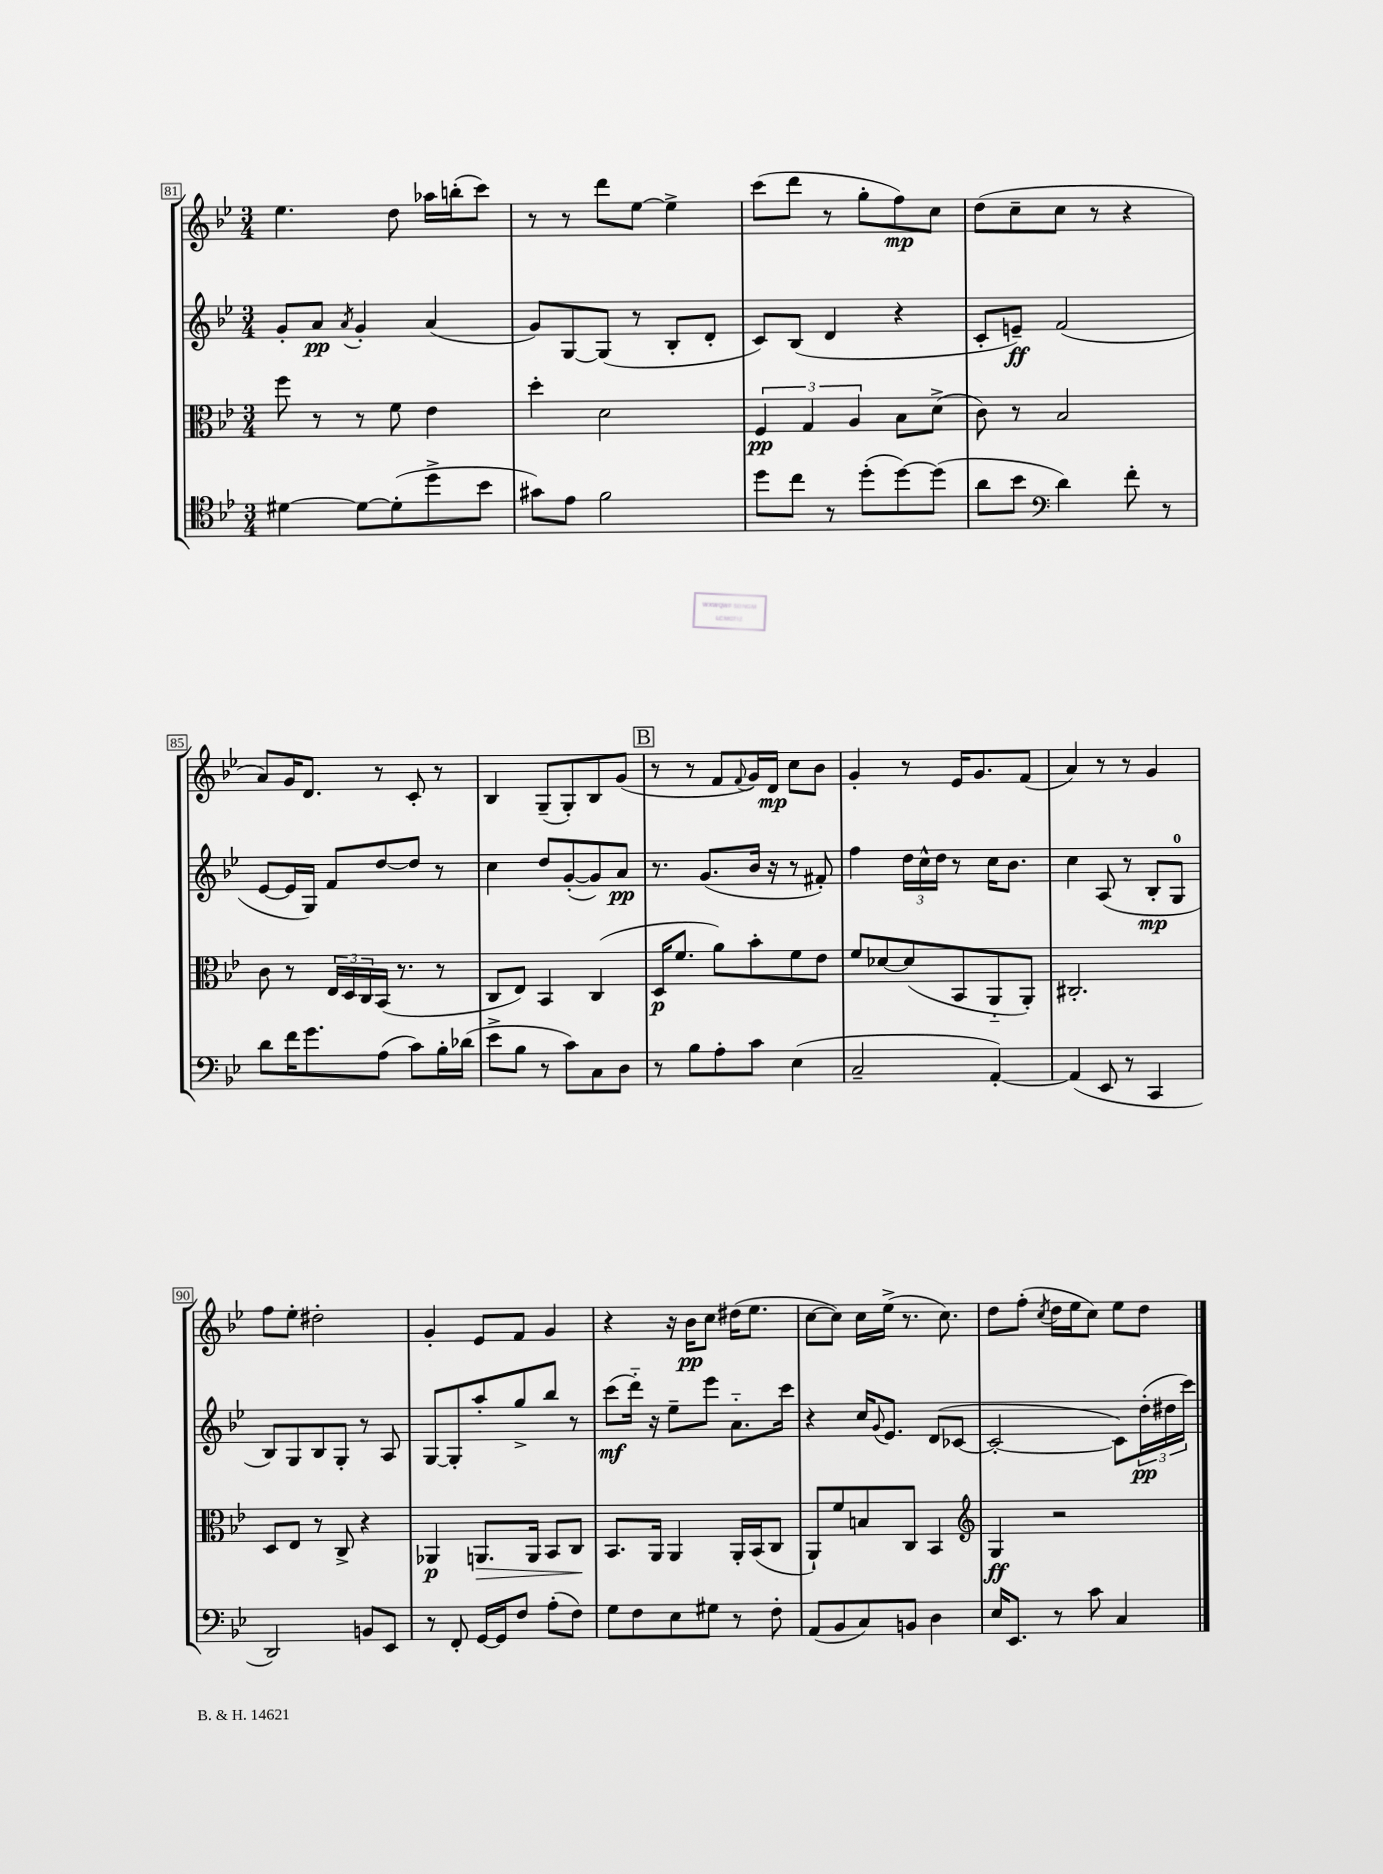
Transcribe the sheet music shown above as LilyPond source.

<<
\new StaffGroup <<
\new Staff = "s0" {
    \clef treble \key bes \major \numericTimeSignature \time 3/4
    ees''4. d''8 aes''16 b''16-.( c'''8) |
    r8 r8 d'''8 ees''8~ ees''4-> |
    c'''8( d'''8 r8 g''8-. f''8\mp) c''8 |
    d''8( c''8-- c''8 r8 r4 |
    a'8) g'16 d'8. r8 c'8-. r8 |
    bes4 g8--( g8-.) bes8 g'8( |
    \mark \markup { \box "B" } r8 r8 f'8 \appoggiatura { f'8 } g'16) d'16\mp c''8 bes'8 |
    g'4-. r8 ees'16 g'8. f'8( |
    a'4) r8 r8 g'4 |
    f''8 ees''8-. dis''2-. |
    g'4-. ees'8 f'8 g'4 |
    r4 r16 bes'16\pp c''8 dis''16( ees''8. |
    c''8~ c''8) c''16 ees''16->( r8. c''8.) |
    d''8 f''8-.( \acciaccatura { c''8 } d''16 ees''16 c''8) ees''8 d''8 \bar "|." |
}
\new Staff = "s1" {
    \clef treble \key bes \major \numericTimeSignature \time 3/4
    g'8-. a'8\pp \acciaccatura { a'8 } g'4-. a'4( |
    g'8) g8~ g8( r8 bes8-. d'8-. |
    c'8) bes8( d'4 r4 |
    c'8-. e'8--\ff) f'2( |
    ees'8~ ees'16 g16) f'8 d''8~ d''8 r8 |
    c''4 d''8 g'8~-.( g'8) a'8\pp |
    \mark \markup { \box "B" } r8. g'8.( bes'16 r16 r8 fis'8-.) |
    f''4 \tuplet 3/2 { d''16 c''16-^ d''16 } r8 c''16 bes'8. |
    c''4 a8( r8 bes8-.\mp g8-0 |
    bes8) g8 bes8 g8-. r8 a8 |
    g8~ g8-. a''8-. g''8-> bes''8 r8 |
    c'''8\mf( d'''16-_) r16 ees''8-- ees'''8 a'8.-_ c'''16 |
    r4 c''16 \appoggiatura { g'8 } ees'8. d'8( ces'8~ |
    ces'2~-. ces'8) \tuplet 3/2 { d''16-.\pp( dis''16 c'''16) } \bar "|." |
}
\new Staff = "s2" {
    \clef alto \key bes \major \numericTimeSignature \time 3/4
    f''8 r8 r8 f'8 ees'4 |
    d''4-. d'2 |
    \tuplet 3/2 { f4\pp g4 a4 } bes8 d'8->( |
    c'8) r8 bes2 |
    c'8 r8 \tuplet 3/2 { ees16 d16 c16 } bes,16( r8. r8 |
    c8 ees8) bes,4 c4( |
    \mark \markup { \box "B" } d16\p f'8. a'8) bes'8-. f'8 ees'8 |
    f'8 des'8~ des'8( bes,8 a,8-_ a,8-.) |
    cis2.-. |
    d8 ees8 r8 c8-> r4 |
    aes,4\p a,8.\> a,16 bes,8 c8\! |
    bes,8. a,16 a,4 a,16-. bes,16( c8 |
    a,8-!) f'8 b8 c8 bes,4 |
    \clef treble g4\ff r2 \bar "|." |
}
\new Staff = "s3" {
    \clef tenor \key bes \major \numericTimeSignature \time 3/4
    dis'4~ dis'8~ dis'8-.( d''8-> bes'8 |
    gis'8) ees'8 f'2 |
    d''8 c''8 r8 d''8-.( d''8~) d''8( |
    a'8 bes'8 \clef bass d'4) f'8-. r8 |
    d'8 f'16 g'8. a8( c'8) bes16-. des'16( |
    ees'8-> bes8 r8 c'8) c8 d8 |
    \mark \markup { \box "B" } r8 bes8 a8-. c'8 ees4( |
    c2-- a,4~-.) |
    a,4( ees,8 r8 c,4 |
    d,2) b,8 ees,8 |
    r8 f,8-. g,16~ g,16 f8 a8-.( f8) |
    g8 f8 ees8 gis8 r8 f8-. |
    a,8( bes,8 c8) b,8 d4 |
    ees16 ees,8. r8 c'8 c4 \bar "|." |
}
>>
>>
\layout { \context { \Score currentBarNumber = #81 \override BarNumber.stencil = #(make-stencil-boxer 0.1 0.3 ly:text-interface::print) } }
